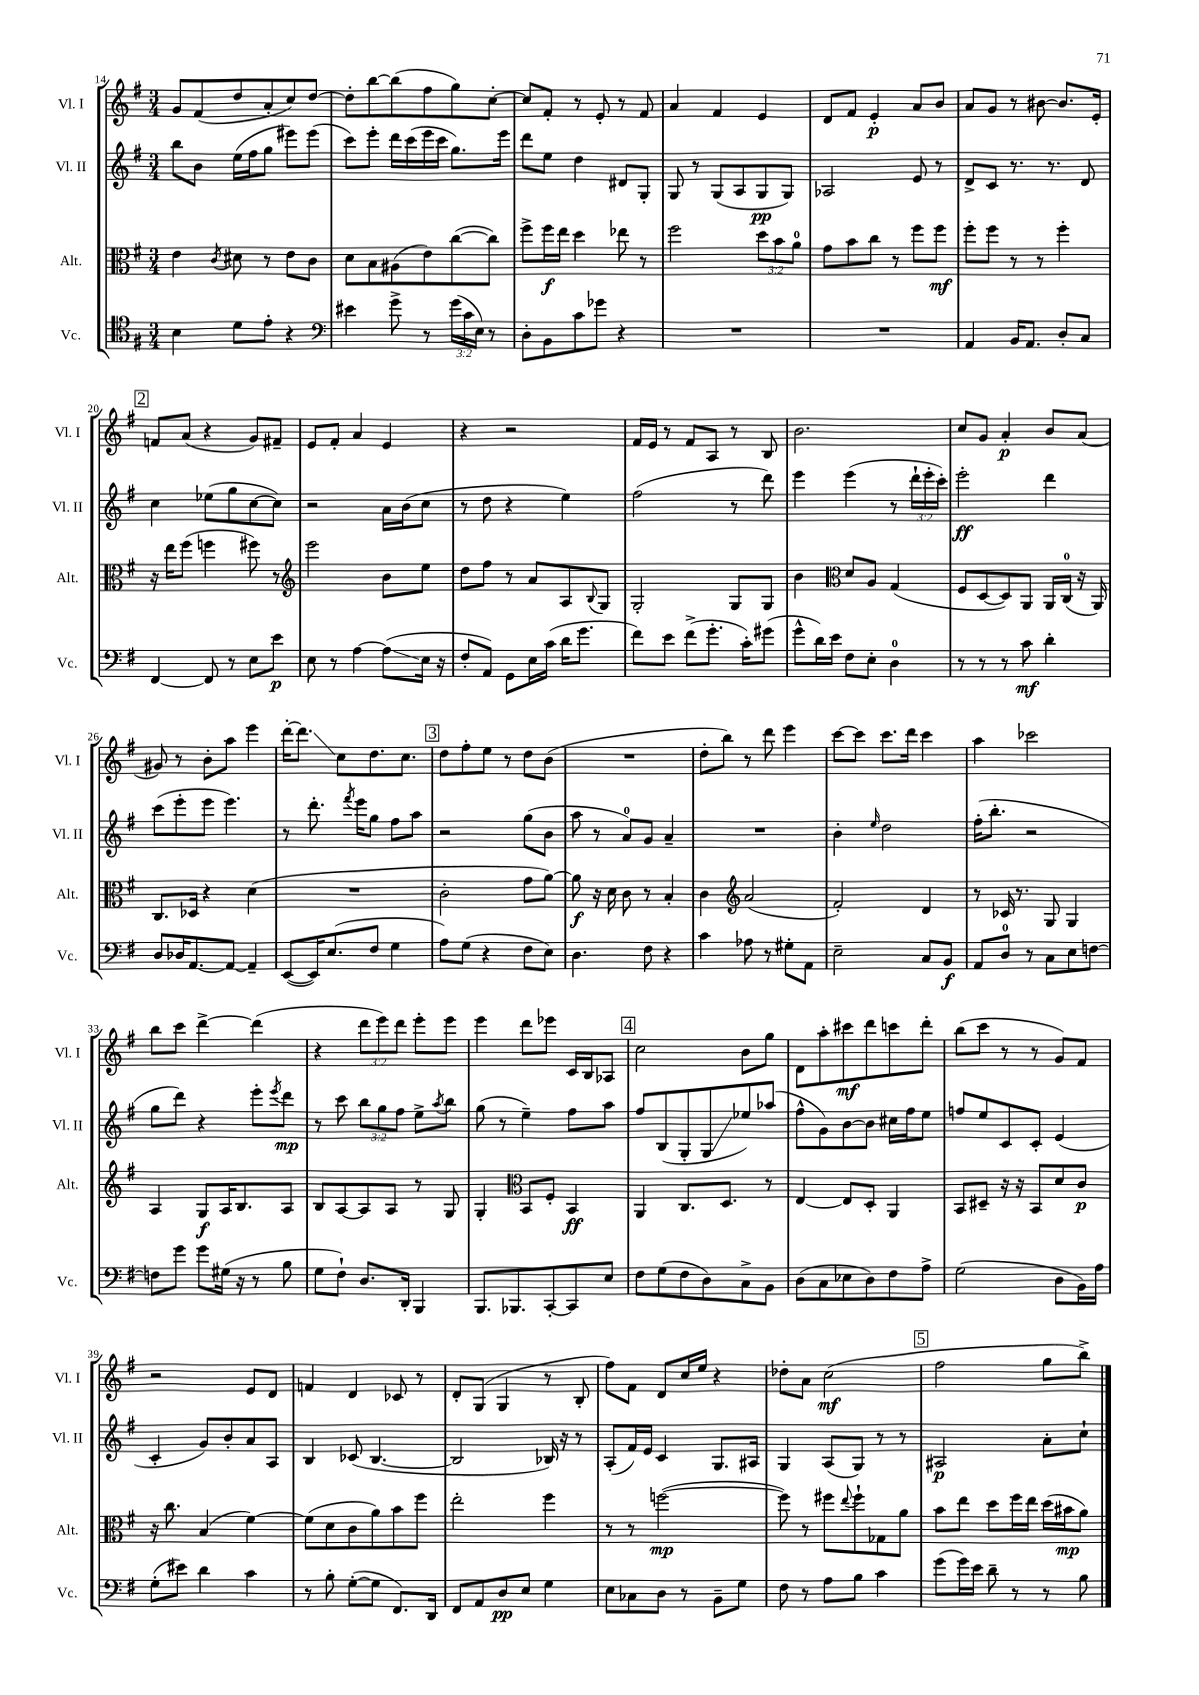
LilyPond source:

<<
\new StaffGroup <<
\new Staff = "s0" \with { instrumentName = "Vl. I" shortInstrumentName = "Vl. I" } {
    \clef treble \key g \major \numericTimeSignature \time 3/4 \override Staff.TupletNumber.text = #tuplet-number::calc-fraction-text
    g'8 fis'8( d''8 a'8-. c''8) d''8~ |
    d''8-. b''8~ b''8( fis''8 g''8) c''8~-. |
    c''8 fis'8-. r8 e'8-. r8 fis'8 |
    a'4 fis'4 e'4 |
    d'8 fis'8 e'4-.\p a'8 b'8 |
    a'8 g'8 r8 bis'8~ bis'8. e'16-. |
    \mark \markup { \box "2" } f'8 a'8( r4 g'8) fis'8-- |
    e'8 fis'8-. a'4 e'4 |
    r4 r2 |
    fis'16 e'16 r8 fis'8 a8 r8 b8 |
    b'2. |
    c''8 g'8 a'4-.\p b'8 a'8( |
    gis'8) r8 b'8-. a''8 e'''4 |
    d'''16~-. d'''8.\glissando c''8 d''8. c''8. |
    \mark \markup { \box "3" } d''8 fis''8-. e''8 r8 d''8 b'8( |
    R2. |
    d''8-. b''8) r8 d'''8 e'''4 |
    c'''8~ c'''8 c'''8. d'''16 c'''4 |
    a''4 ces'''2 |
    b''8 c'''8 d'''4~-> d'''4( |
    r4 \tuplet 3/2 { d'''8 e'''8) d'''8 } e'''8-. e'''8 |
    e'''4 d'''8 ees'''8 c'16 b16 aes8 |
    \mark \markup { \box "4" } c''2 b'8 g''8 |
    d'8 a''8-. cis'''8\mf d'''8 c'''8 d'''8-. |
    b''8( c'''8 r8 r8 g'8) fis'8 |
    r2 e'8 d'8 |
    f'4 d'4 ces'8 r8 |
    d'8-. g8( g4 r8 b8-. |
    fis''8) fis'8 d'8 c''16 e''16 r4 |
    des''8-. a'8 c''2\mf( |
    \mark \markup { \box "5" } fis''2 g''8 b''8->) \bar "|." |
}
\new Staff = "s1" \with { instrumentName = "Vl. II" shortInstrumentName = "Vl. II" } {
    \clef treble \key g \major \numericTimeSignature \time 3/4 \override Staff.TupletNumber.text = #tuplet-number::calc-fraction-text
    b''8 b'8 e''16( fis''16 g''8 eis'''8) eis'''8( |
    c'''8) e'''8-. d'''16 c'''16( e'''16 c'''16 g''8.) e'''16 |
    d'''8 e''8 d''4 dis'8 g8-. |
    g8 r8 g8( a8 g8\pp g8) |
    aes2 e'8 r8 |
    d'8-> c'8 r8. r8. d'8 |
    \mark \markup { \box "2" } c''4 ees''8( g''8 c''8~ c''8) |
    r2 a'16 b'16( c''8 |
    r8 d''8 r4 e''4) |
    fis''2( r8 d'''8) |
    e'''4 e'''4( r8 \tuplet 3/2 { d'''16-! e'''16-. c'''16-.) } |
    e'''2-.\ff d'''4 |
    c'''8( e'''8-. e'''8 e'''4.) |
    r8 d'''8.-. \acciaccatura { fis'''8 } e'''16 g''8 fis''8 a''8 |
    \mark \markup { \box "3" } r2 g''8( b'8 |
    a''8 r8 a'8-0) g'8 a'4-- |
    R2. |
    b'4-. \grace { e''16 } d''2 |
    fis''16-.( b''8.-. r2 |
    g''8 d'''8) r4 e'''8-. \acciaccatura { e'''8 } d'''8\mp |
    r8 c'''8 \tuplet 3/2 { b''8 g''8 fis''8 } e''8-> \acciaccatura { a''8 } b''8 |
    g''8( r8 e''4--) fis''8 a''8 |
    \mark \markup { \box "4" } fis''8 b8( g8-. g8\glissando ees''8) aes''8( |
    fis''8-^ g'8) b'8~ b'8 cis''16 fis''16 e''8 |
    f''8 e''8 c'8 c'8-. e'4( |
    c'4-. g'8) b'8-. a'8 a8 |
    b4 ces'8( b4.~ |
    b2 bes16) r16 r8 |
    a8-.( fis'16) e'16 c'4 g8. ais16 |
    g4 a8( g8) r8 r8 |
    \mark \markup { \box "5" } ais2\p a'8-. c''8-! \bar "|." |
}
\new Staff = "s2" \with { instrumentName = "Alt." shortInstrumentName = "Alt." } {
    \clef alto \key g \major \numericTimeSignature \time 3/4 \override Staff.TupletNumber.text = #tuplet-number::calc-fraction-text
    e'4 \acciaccatura { c'8 } dis'8 r8 e'8 c'8 |
    d'8 b8 ais8( e'8) c''8~( c''8) |
    fis''8-> fis''16\f e''16 d''4 ees''8 r8 |
    fis''2 \tuplet 3/2 { d''8 b'8 a'8-0 } |
    g'8 b'8 c''8 r8 fis''8 fis''8\mf |
    fis''8-. fis''8 r8 r8 fis''4-. |
    \mark \markup { \box "2" } r16 e''16 fis''8( f''4 fis''8) r8 |
    \clef treble e'''2 b'8 e''8 |
    d''8 fis''8 r8 a'8 a8 \appoggiatura { b8 } g8 |
    g2-. g8 g8 |
    b'4 \clef alto d'8 a8 g4( |
    fis8 d8~ d8) a,8 a,16 c16-0( r16 a,16) |
    c8. des16 r4 d'4( |
    R2. |
    \mark \markup { \box "3" } c'2-. g'8 a'8~) |
    a'8\f r16 d'16 c'8 r8 b4-. |
    c'4 \clef treble a'2( |
    fis'2-.) d'4 |
    r8 ces'16 r8. g8 g4 |
    a4 g8\f a16 b8. a8 |
    b8 a8~ a8 a8 r8 g8 |
    g4-. \clef alto b,8 fis8-. b,4\ff |
    \mark \markup { \box "4" } a,4 c8. d8. r8 |
    e4~ e8 d8-. a,4 |
    b,8 dis8-- r16 r16 b,8 d'8 c'8\p |
    r16 c''8. b4( fis'4~) |
    fis'8( d'8 c'8 a'8) b'8 fis''8 |
    e''2-. fis''4 |
    r8 r8 f''2~\mp( |
    f''8) r8 fis''8 \appoggiatura { e''8 } fis''8-! ges8 a'8 |
    \mark \markup { \box "5" } b'8 e''8 d''8 fis''16 e''16 d''16( bis'16\mp a'8) \bar "|." |
}
\new Staff = "s3" \with { instrumentName = "Vc." shortInstrumentName = "Vc." } {
    \clef tenor \key g \major \numericTimeSignature \time 3/4 \override Staff.TupletNumber.text = #tuplet-number::calc-fraction-text
    b4 d'8 e'8-. r4 |
    \clef bass eis'4 g'8-> r8 \tuplet 3/2 { g'16( c'16 e16) } r8 |
    d8-. b,8 c'8 ges'8 r4 |
    R2. |
    R2. |
    a,4 b,16 a,8. d8-. c8 |
    \mark \markup { \box "2" } fis,4~ fis,8 r8 e8 e'8\p |
    e8 r8 a4~ a8\glissando( e16 r16 |
    fis8-. a,8) g,8 e16 c'16( d'16 g'8. |
    fis'8) e'8 fis'8->( g'8.-. c'16-.) gis'8( |
    g'8-^ d'16) e'16 fis8 e8-. d4-0 |
    r8 r8 r8 c'8\mf d'4-. |
    d8 des16 a,8.~ a,8~ a,4-- |
    e,8~( e,16) e8.( fis8 g4 |
    \mark \markup { \box "3" } a8) g8( r4 fis8 e8) |
    d4. fis8 r4 |
    c'4 aes8 r8 gis8-. a,8 |
    e2-- c8 b,8\f |
    a,8 d8-0 r8 c8 e8 f8~ |
    f8 g'8 g'8 gis16( r16 r8 b8 |
    g8 fis8-!) d8. d,16-. b,,4 |
    b,,8. bes,,8. c,8~-. c,8 e8 |
    \mark \markup { \box "4" } fis8 g8( fis8 d8) c8-> b,8 |
    d8( c8 ees8 d8) fis8 a8-> |
    g2( d8 b,16) a16 |
    g8-.( eis'8) d'4 c'4 |
    r8 b8-. g8~-.( g8 fis,8.) d,16 |
    fis,8 a,8 d8\pp e8 g4 |
    e8 ces8 d8 r8 b,8-- g8 |
    fis8 r8 a8 b8 c'4 |
    \mark \markup { \box "5" } g'8( g'16) e'16 d'8-- r8 r8 b8 \bar "|." |
}
>>
>>
\layout { \context { \Score currentBarNumber = #14 } }
